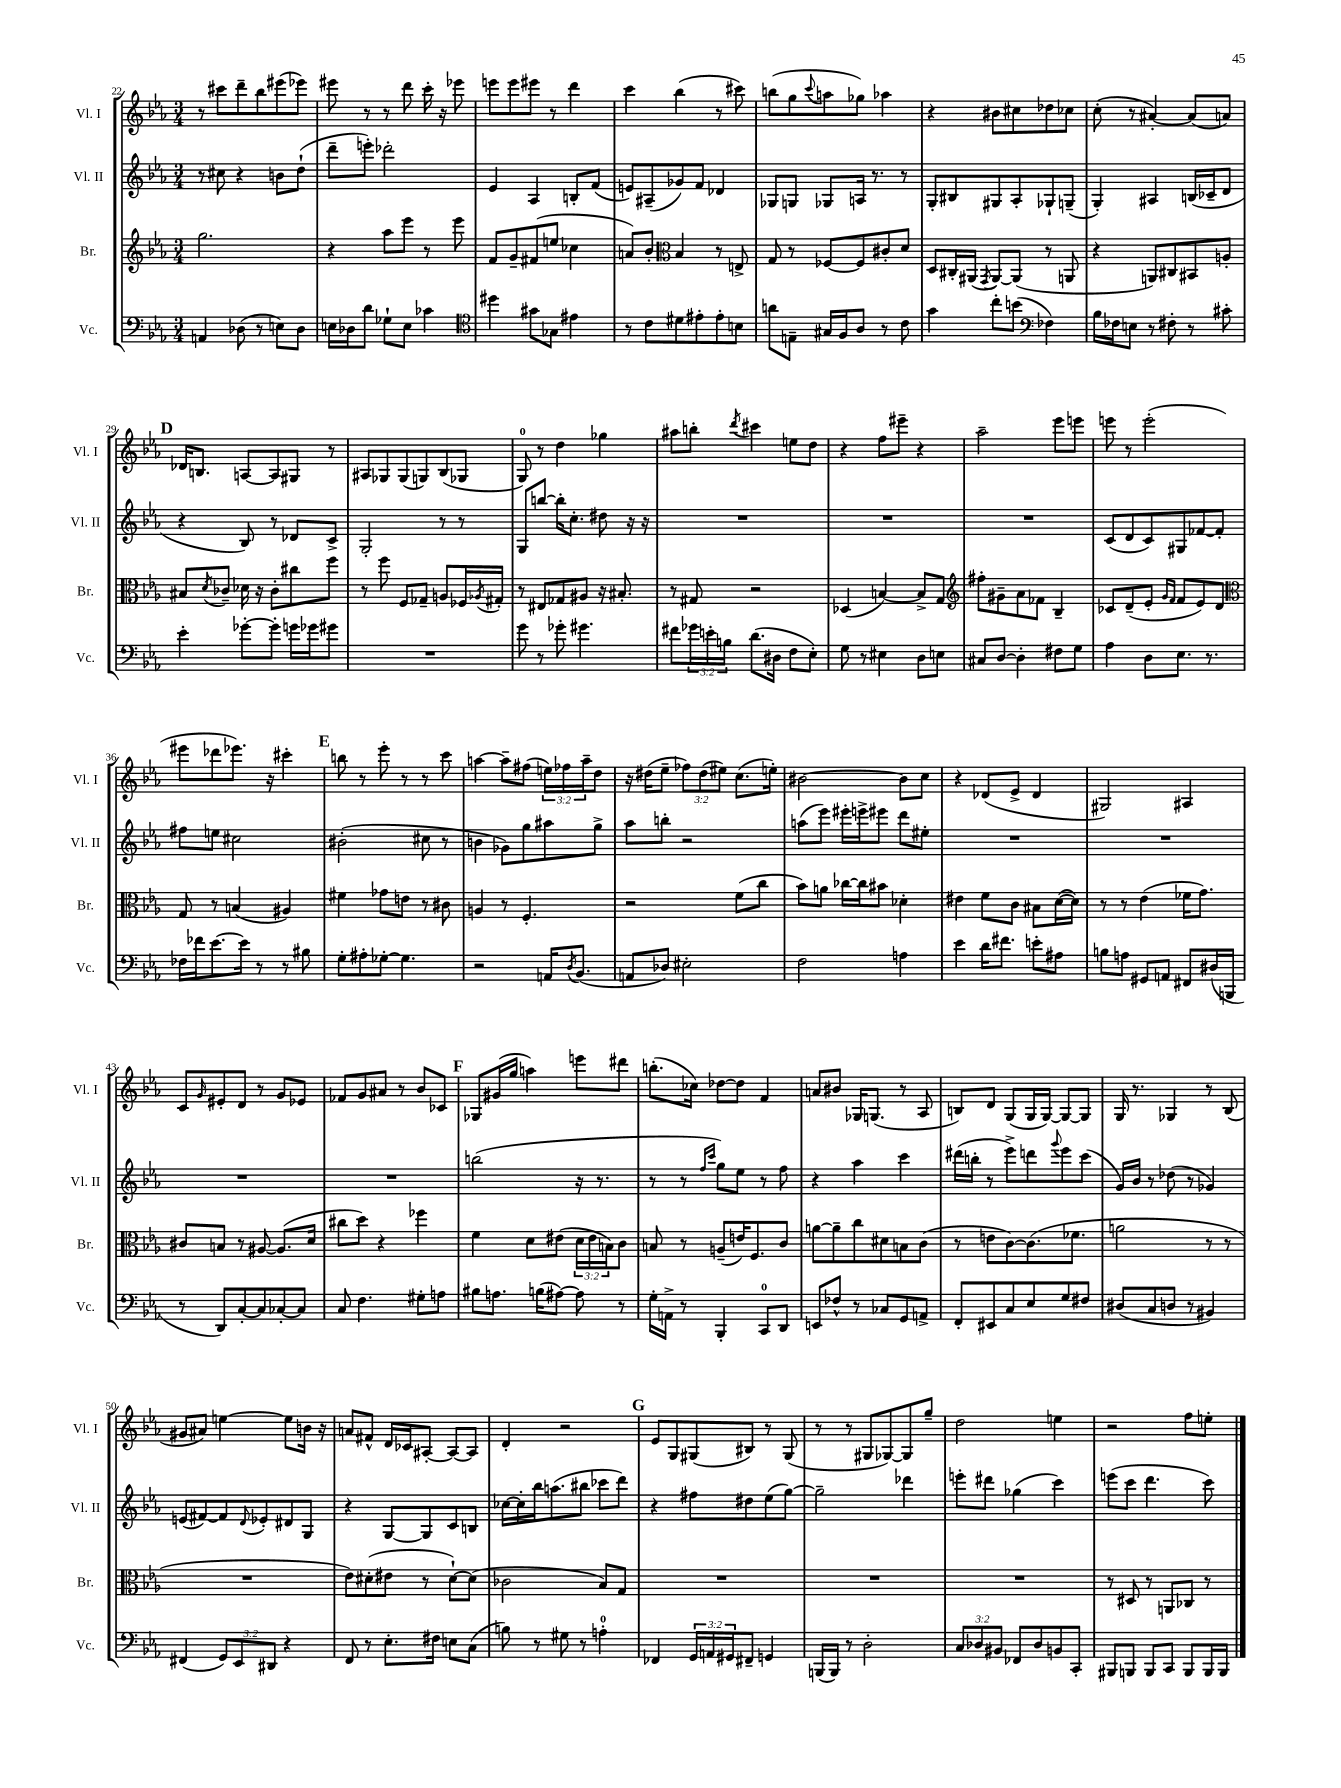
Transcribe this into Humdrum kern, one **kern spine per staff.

**kern	**kern	**kern	**kern
*part4	*part3	*part2	*part1
*staff4	*staff3	*staff2	*staff1
*I"Vc.	*I"Br.	*I"Vl. II	*I"Vl. I
*I'Vc.	*I'Br.	*I'Vl. II	*I'Vl. I
*clefF4	*clefG2	*clefG2	*clefG2
*k[b-e-a-]	*k[b-e-a-]	*k[b-e-a-]	*k[b-e-a-]
*M3/4	*M3/4	*M3/4	*M3/4
=22	=22	=22	=22
4AAn/	2.gg\	8r	8r
.	.	8cc#X\	8ccc#X\L
(8D-X\	.	4r	8ddd~\
8r	.	.	8bb-\
8En\L)	.	8bn\L	(8eee#X\
8D-\J	.	(8dd`\J	8eee-X\J)
=23	=23	=23	=23
16En\LL	4r	8ddd~\L	8eee#X\
16D-X\J	.	.	.
8d\J	.	8eeen'\J)	8r
8G-X`\L	8aa-\L	2ddd-X'\	8r
8E\J	8eee-\J	.	8ddd\
4c-X\	8r	.	16ccc'\
.	.	.	16r
.	8eee-\	.	8eee-X\
=24	=24	=24	=24
*clefC4	*	*	*
4dd#X\	8f/L	4e-/	8eeen\L
.	8g~/	.	8eee\
8g#X\L	(8f#X/	4A-/	8eee#X\J
8G-X\J	8een/J	.	8r
4e#X\	4cc-X\	8Bn'/L	4ddd\
.	.	(8f/J	.
=25	=25	=25	=25
8r	8an/L)	8en/L)	4ccc\
8c\L	8b-'/J	(8A#X~/	.
*	*clefC3	*	*
8d#X\	4B-/	8g-X/)	(4bb-\
8e#X'\	.	8f/J	.
8e#'\	8r	4d-X/	8r
8Bn\J	8En^/	.	8ccc#X\)
=26	=26	=26	=26
8an\L	8G/	8G-X/L	(8bbn\L
8En~\J	8r	8Gn/J	8gg\
.	.	.	8qqccc/
16G#X/LL	[8F-X/L	8G-X/L	8aan\
16F/J	.	.	.
8A-/J	8F-/]	16An/Jk	8gg-X\J)
.	.	8.r	.
8r	8c#X'/	.	4aa-X\
8c\	8d/J	8r	.
=27	=27	=27	=27
4g\	8D/L	8G'/L	4r
.	16C#X'/L	8B#X/	.
.	(16AA#X/JJ	.	.
.	8qGG/	.	.
8cc'\L	[8AA#/L)	8G#X/	8b#X\L
(8bn\J	(8AA#/J]	8A-'/	8cc#X\
*clefF4	*	*	*
4F-X\)	8r	8G-X`/	8dd-X\
.	8AAn/	(8Gn~/J	8cc-X\J
=28	=28	=28	=28
16B-\LL	4r	4G'/)	(8cc'\
16F-X\J	.	.	.
8En\J	.	.	8r
8r	8AAn/L)	4A#X/	[4a#X'/)
8F#X'\	8C#X/	.	.
8r	8BB#X/	(16Bn/LL	(8a#/L]
.	.	16c-X~/J	.
8c#X'\	8An'/J	8d/J	8an/J)
!!LO:LB:g=z
!!LO:REH:place=s1:t=D
=29	=29	=29	=29
4e-'\	8B#X/L	4r	16d-X/KL
.	.	.	8.Bn/J
.	8qd/	.	.
.	8c-X~/J	.	.
[8g-X'\L	16d-X\	8B-/)	[8An/L
.	16r	.	.
8g-'\J]	8c-'\L	8r	8A/]
16gn\LL	8cc#X\	8d-X/L	8G#X/J
16g-X\J	.	.	.
8g#X\J	8ff\J	8c^/J	8r
=30	=30	=30	=30
2.r	8r	2G'/	8A#X/L
.	8ff\	.	8G-X/
.	8F/L	.	(8G-/
.	8G-X~/J	.	8Gn/)
.	8An/L	8r	(8B-/
.	16F-X/L	8r	8G-X/J
.	8qA-X/	.	.
.	16G#X'/JJ	.	.
=31	=31	=31	=31
8g\	8r	8G/L	8G/)
8r	8E#X/L	[8bbn/J	8r
8g-X'\	8G-X/	16bb'\KL]	4dd\
.	.	8.cc'\J	.
4.g#X\	8A#X/J	.	.
.	16r	8dd#X\	4gg-X\
.	8.B#X'/	.	.
.	.	16r	.
.	.	16r	.
=32	=32	=32	=32
8f#X\L	8r	2.r	8aa#X\L
24g-X\L	8G#X/	.	8bbn'\J
24en'\	.	.	.
24Bn\JJ	.	.	.
.	.	.	8qddd/
(8.d\L	2r	.	4ccc#X\
16D#X\Jk	.	.	.
8F\L	.	.	8een\L
8E-'\J)	.	.	8dd\J
=33	=33	=33	=33
8G\	(4D-X/	2.r	4r
8r	.	.	.
4E#X\	[4Bn/)	.	8ff\L
.	.	.	8eee#X~\J
8D\L	8B^/L]	.	4r
8En\J	8G/J	.	.
=34	=34	=34	=34
*	*clefG2	*	*
8C#X/L	8ff#X'\L	2.r	2aa-~\
[8D/J	8g#X~\	.	.
4D'\]	8a-\	.	.
.	8f-X\J	.	.
8F#X\L	4B-~/	.	8eee-\L
8G\J	.	.	8eeen\J
=35	=35	=35	=35
4A-\	8c-X/L	(8c/L	8eeen\
.	(8d~/	8d/	8r
8D\L	8e-'/J	8c/)	(2eee'\
.	16qqg/LL	.	.
.	16qqf/JJ	.	.
8.E-\J	8f/L	8G#X/	.
.	8e-/)	[8f-X/	.
8.r	.	.	.
.	8d/J	8f-'/J]	.
!!LO:LB:g=z
=36	=36	=36	=36
*	*clefC3	*	*
16F-X\LL	8G/	8ff#X\L	8eee#X\L
16f-X\J	.	.	.
[8.e-\	8r	8een\J	8ddd-X\
.	(4Bn/	2cc#X\	8.eee-X\J)
16e-\Jk]	.	.	.
8r	.	.	.
.	.	.	16r
8r	4A#X/)	.	4ccc#X'\
8B#X\	.	.	.
!!LO:REH:place=s1:t=E
=37	=37	=37	=37
8G'\L	4f#X\	(2b#X'\	8bbn\
8A#X'\	.	.	8r
[8G-X'\J	8g-X\L	.	8eee-'\
4.G-\]	8en\J	.	8r
.	8r	8cc#X\	8r
.	8c#X\	8r	8ccc\
=38	=38	=38	=38
2r	4An/	4bn\	[4aan\
.	8r	8g-X\L)	8aa~\L]
.	4.F'/	8gg\	(8ff#X\J
16AAn/KL	.	8aa#X\	24een\LL)
.	.	.	24ff-X\
8qD/	.	.	.
(8.BB-/J	.	.	.
.	.	.	24aa~\J
.	.	8gg^\J	8dd\J
=39	=39	=39	=39
8AAn/L	2r	8aa-\L	16r
.	.	.	(16dd#X\KL
8D-X/J)	.	8bbn'\J	8ee-~\J
2E#X'\	.	2r	12ff-X\L)
.	.	.	(12dd#\
.	.	.	12ee#X\J)
.	(8f\L	.	(8.cc\L
.	8cc\J	.	.
.	.	.	16een'\Jk)
=40	=40	=40	=40
2F\	8b-\L)	(8aan\L	[2b#X\
.	8an\J	8eee-\J)	.
.	[16cc-X\LL	16eee#X'\LL	.
.	16cc-\J]	16eeen^\J	.
.	8b#X\J	8eee#X\J	.
4An\	4d-X'\	8ddd\L	8b#\L]
.	.	8ee#X'\J	8cc\J
=41	=41	=41	=41
4e-\	4e#X\	2.r	4r
16d\KL	8f\L	.	(8d-X/L
8.f#X\J	.	.	.
.	8c\J	.	8e-^/J
8en'\L	8B#X\L	.	4d-/
8A#X\J	([16d\L	.	.
.	16d\JJ])	.	.
=42	=42	=42	=42
8Bn\L	8r	2.r	2G#X/)
8An\J	8r	.	.
8GG#X/L	(4e-\	.	.
8AAn/J	.	.	.
8FF#X/L	16f-X\KL	.	4A#X/
.	8.g\J)	.	.
(16D#X/L	.	.	.
16BBBn/JJ	.	.	.
!!LO:LB:g=z
=43	=43	=43	=43
8r	8c#X/L	2.r	8c/L
.	.	.	16qqg/
8DD/L)	8Bn/J	.	8e#X'/
[8C'/	8r	.	8d/J
8C/]	[8A#X/	.	8r
[8C-X'/	(8.A#/L]	.	8g/L
8C-/J]	.	.	8e-X/J
.	16d/Jk	.	.
=44	=44	=44	=44
8C/	8cc#X\L	2.r	8f-X/L
4.F\	8dd\J)	.	8g/
.	4r	.	8a#X/J
.	.	.	8r
8G#X'\L	4ff-X\	.	8b-/L
8An\J	.	.	8c-X/J
!!LO:REH:place=s1:t=F
=45	=45	=45	=45
8B#X\L	4f\	(2bbn\	8G-X/L
8.An\J	.	.	(16g#X/L
.	.	.	16gg/JJ
.	8d\L	.	4aan\)
(16Bn\KL	.	.	.
[8A#X\J)	(8e#X\J	.	.
8A#\]	24d\LL	16r	8eeen\L
.	24e#\	.	.
.	.	8.r	.
.	24Bn\J)	.	.
8r	8c\J	.	8ddd#X\J
=46	=46	=46	=46
16G'\LL	8Bn/	8r	(8.bbn'\L
16AAn^\JJ	.	.	.
8r	8r	8r	.
.	.	.	16cc-X\Jk)
.	.	16qqff/LL	.
.	.	16qqccc/JJ	.
4BBB-'/	(8An~/L	8gg\L)	[8dd-X\L
.	16en/K)	8ee-\J	8dd-\J]
.	8.F/	.	.
8CC/L	.	8r	4f/
8DD/J	8c/J	8ff\	.
=47	=47	=47	=47
8EEn/L	[8an\L	4r	8an/L
8F-X^^/J	8a~\]	.	8b#X/J
8r	8cc\	4aa-\	16G-X/KL
.	.	.	(8.Gn/J
8C-X/L	8d#X\	.	.
8GG/	8Bn\	4ccc\	8r
8AAn^/J	(8c\J	.	8A-/
=48	=48	=48	=48
8FF'/L	8r	(16ddd#X\LL	8Bn/L)
.	.	16bbn'\JJ	.
8EE#X/	8en\L	8r	8d/J
8C/	[8c\)	8eee-^\L)	(8G/L
8E-/	(8.c\]	8dddn\	16G/L
.	.	.	[16G/JJ)
.	.	8qqggg/	.
8G/	.	8eee-\	8G/L_
.	8.f-X\J	.	.
8F#X/J	.	(8ccc\J	8G/J]
=49	=49	=49	=49
(8D#X/L	2an\	16g/LL)	16G/
.	.	16b-/JJ	8.r
8C/	.	8r	.
8Dn/J	.	(8dd-X\	4G-X/
8r	.	8r	.
4BB#X/)	8r	4g-X/)	8r
.	8r	.	(8B-/
!!LO:LB:g=z
=50	=50	=50	=50
(4FF#X/	2.r	(8en/L	8g#X/L
.	.	[8f#X/)	8a#X/J)
12GG/L)	.	8f#/]	[4een\
12EE-/	.	.	.
.	.	8qqd/	.
.	.	8e-X'/	.
12DD#X/J	.	.	.
4r	.	8d#X/	8ee\L]
.	.	8G/J	16bn\Jk
.	.	.	16r
=51	=51	=51	=51
8FF/	8e-\L)	4r	8an/L
8r	(8d#X'\	.	8f#X^^/J
8.E-'\L	8e#X\J	[8G/L	16d/LL
.	.	.	16c-X/J
.	8r	8G/]	[8A#X'/J
16F#X\Jk	.	.	.
8En\L	[8d#`\L)	8c/	8A#/L_
(8C\J	(8d#\J]	8Bn/J	8A#/J]
=52	=52	=52	=52
8Bn\)	2c-X\	[16cc-X\LL	4d'/
.	.	16cc-'\]	.
8r	.	16bb-\J	.
.	.	(8.aan\	.
8G#X\	.	.	2r
8r	.	8bb#X\J	.
4An'\	8B-/L)	8ccc-X\L	.
.	8G/J	8ddd\J)	.
!!LO:REH:place=s1:t=G
=53	=53	=53	=53
4FF-X/	2.r	4r	8e-/L
.	.	.	8G/
24GG/LL	.	8ff#X\L	(8G#X/
24AAn/	.	.	.
24GG#X/J	.	.	.
8FF#X~/J	.	8dd#X\	8B#X/J)
4GGn/	.	(8ee-\	8r
.	.	[8gg\J)	(8G#/
=54	=54	=54	=54
(16BBBn/LL	2.r	2gg~\]	8r
16BBB/JJ)	.	.	.
8r	.	.	8r
2D'\	.	.	8G#X/L
.	.	.	[8G-X/)
.	.	4ddd-X\	8G-/]
.	.	.	8gg~/J
=55	=55	=55	=55
12C/L	2.r	8eeen'\L	2dd\
12D-X/	.	.	.
.	.	8ddd#X\J	.
12BB#X/J	.	.	.
8FF-X/L	.	(4gg-X\	.
8D-/	.	.	.
8BBn/	.	4ccc\)	4een\
8CC'/J	.	.	.
=56	=56	=56	=56
8BBB#X/L	8r	(8eeen\L	2r
8BBBn/J	8D#X/	8ccc\J	.
8BBB/L	8r	4.ddd\	.
8CC/J	8AAn/L	.	.
8BBB/L	8C-X/J	.	8ff\L
16BBB/L	8r	8ccc\)	8een'\J
16BBB/JJ	.	.	.
==	==	==	==
*-	*-	*-	*-
